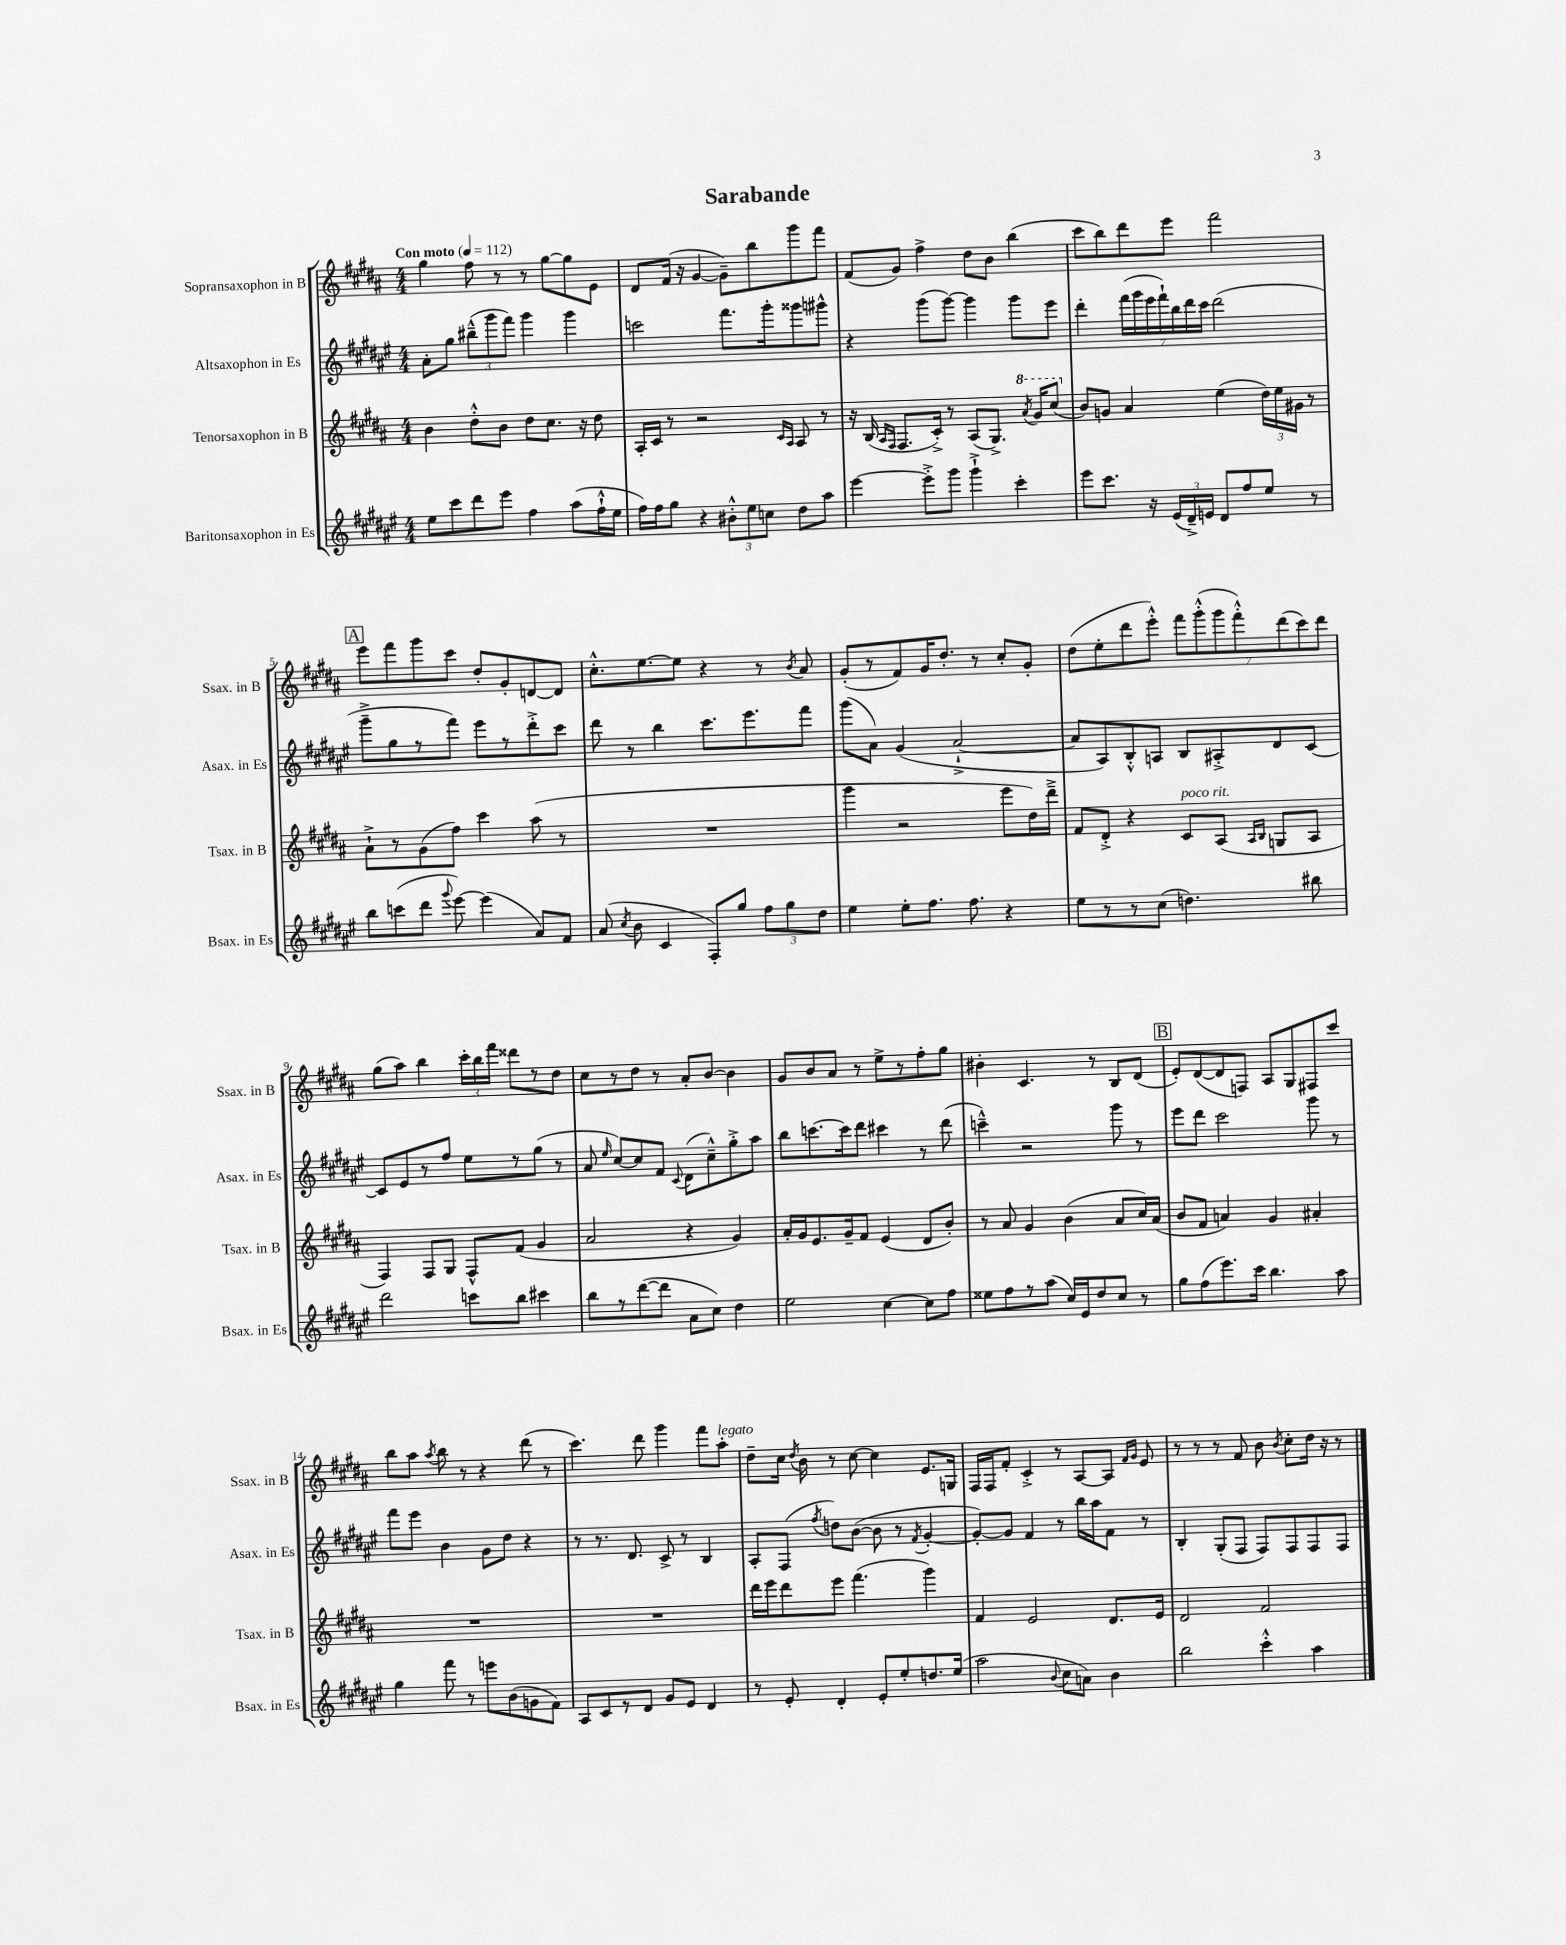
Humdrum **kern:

**kern	**kern	**kern	**kern
*staff4	*staff3	*staff2	*staff1
*clefG2	*clefG2	*clefG2	*clefG2
*k[f#c#g#d#a#e#]	*k[f#c#g#d#a#]	*k[f#c#g#d#a#e#]	*k[f#c#g#d#a#]
*M4/4	*M4/4	*M4/4	*M4/4
*MM112	*MM112	*MM112	*MM112
8ee#	4b	8a#'	4gg#
8ccc#	.	8gg#	.
8ddd#	8dd#'^^	(12bb#~^^	8ff#
.	.	12ggg#	.
8eee#	8b	.	8r
.	.	12fff#)	.
4ff#	8dd#	4ggg#	8r
.	8.cc#	.	[8gg#
(8aa#	.	4ggg#	8gg#]
.	16r	.	.
16ff#`^^	8dd#	.	8e
16ee#	.	.	.
=	=	=	=
16ff#)	16A#'	2ccc	8d#
16ff#	16c#	.	.
8gg#	8r	.	(16f#
.	.	.	16r
4r	2r	.	[4g#
12b#'^^	.	8.fff#	8g#~])
12ee#	.	.	.
.	.	.	8bb
12cc	.	.	.
.	.	16ggg#'	.
.	16qqc#	.	.
.	16qqA#	.	.
8dd#	8A#	8ggg##	8ggg#
8aa#	8r	8ggg#^^	8fff#
=	=	=	=
[4eee#	16r	4r	(8f#
.	(16B	.	.
.	16qqA#	.	.
.	16qqF#	.	.
.	8.F#	.	8g#)
8eee#'^]	.	(8ggg#	4ff#^
.	16c#'^)	.	.
8ggg#	8r	[8ggg#)	.
4ggg#`^	(8A#	4ggg#]	8dd#
.	8.G#^)	.	8b
4ccc#'	.	8ggg#	(4bb
.	8qaa#	.	.
.	16gg#	.	.
.	(8ccc#	8eee#	.
=	=	=	=
8eee#	8b)	4ddd#'	8ccc#
8.ccc#	8g	.	8bb)
.	4a#	(28fff#	8ddd#
.	.	28ggg#	.
16r	.	.	.
.	.	28eee#	.
.	.	28fff#`)	.
(24e#	.	.	8eee
.	.	28bb	.
24d#~^)	.	.	.
.	.	28ddd#	.
24e	.	.	.
.	.	28ccc#	.
8d#	(4ee	(2ddd#	2fff#
8ff#	.	.	.
8ee#	24dd#)	.	.
.	24ee	.	.
.	24g#	.	.
8r	8r	.	.
=	=	=	=
8bb	8a#`^	8ggg#~^	8eee
(8ccc	8r	8gg#	8fff#
8ddd#	(8g#	8r	8ggg#
8qqggg#	.	.	.
[8eee#)	8ff#)	8fff#)	8ccc#
(4eee#]	4ccc#	8eee#	8dd#'
.	.	8r	8g#'
8a#)	(8aa#	8ddd#'^	[8d
8f#	8r	8ccc#	8d]
=	=	=	=
(8a#	1r	8ddd#	8.cc#'^^
8qcc#	.	.	.
8b	.	8r	.
.	.	.	[8.ee
4c#	.	4bb	.
.	.	.	8ee]
8F#')	.	8.ccc#	4r
8gg#	.	.	.
.	.	8.eee#	.
12ff#	.	.	8r
12gg#	.	.	.
.	.	.	8qb
.	.	8fff#	8a#
12dd#	.	.	.
=	=	=	=
4ee#	4ggg#	(8ggg#	(8g#'
.	.	8a#)	8r
8ee#'	2r	(4g#	8f#)
8.ff#	.	.	16g#
.	.	.	8.dd#'
.	.	[2a#`^	.
8.ff#	.	.	.
.	.	.	8r
4r	8eee	.	8cc#'
.	16dd#)	.	8g#'
.	16ddd#~^	.	.
=	=	=	=
8ee#	8f#	8a#]	(8dd#
8r	8d#'^	8A#)	8ee'
8r	4r	8B'^^	8ddd#
(8cc#	.	8A	8eee'^^)
4.dd)	8c#	8B	14fff#
.	.	.	(14ggg#'^^
.	(8A#	8A#'^	.
.	.	.	14ggg#
.	.	.	14fff#'^^)
.	16qqA#	.	.
.	16qqB	.	.
.	8G	8d#	.
.	.	.	(14ddd#
.	.	.	14ccc#)
8bb#	8A#	[8c#	.
.	.	.	14ddd#
=	=	=	=
2ddd#	4F#)	8c#]	(8gg#
.	.	8e#	8aa#)
.	8F#	8r	4bb
.	8G#	8ff#	.
8ccc	8F#^^	8ee#	24ccc#'
.	.	.	24bb
.	.	.	24fff#
8bb	(8f#	8r	8ddd##
4ccc#	4g#	(8gg#	8r
.	.	8r	8dd#
=	=	=	=
8bb	2a#	8a#	8cc#
.	.	16qqee#	.
8r	.	[8cc#)	8r
([8ddd#	.	8cc#]	8dd#
8ddd#]	.	8f#	8r
.	.	8qqc#	.
8a#	4r	(8d#	8a#'
8cc#)	.	8cc#~^^)	[8b
4dd#	4g#)	8gg#'^	4b]
.	.	8aa#	.
=	=	=	=
2ee#	16a#'	8bb	8g#
.	16g#	.	.
.	8.e	[8.ccc	8b
.	.	.	8a#
.	16g#~	16ccc]	.
.	8f#	8ddd#	8r
[4cc#	(4e	4ccc#	8ee^
.	.	.	8r
8cc#]	8d#	8r	8ff#'
8ff#	8b')	(8ddd#	8gg#
=	=	=	=
8ee##	8r	4ccc~^^)	4b#'
8ff#	8a#	.	.
8r	4g#	2r	4.c#
(8aa#	.	.	.
16cc#)	(4b	.	.
16e#	.	.	.
8dd#	.	.	8r
8cc#	8a#	8ggg#	8B
8r	16cc#)	8r	(8d#
.	(16a#	.	.
=	=	=	=
8gg#	8b	8eee#	8e')
(8ff#	8f#	8ddd#	([8d#
8.eee#)	4a)	2ccc#	8d#]
.	.	.	8F)
16ccc#	.	.	.
4.bb	4g#	.	8A#
.	.	.	8G#
.	4a#'	8ggg#	8F#
8aa#	.	8r	8ccc#
=	=	=	=
4gg#	1r	8fff#	8bb
.	.	8eee#	8aa#
.	.	.	8qaa#
8fff#	.	4b	8bb
8r	.	.	8r
8eee	.	8g#	4r
(8b	.	8dd#	.
8g	.	4r	(8ddd#
8f#)	.	.	8r
=	=	=	=
8A#	1r	8r	4.ccc#)
8c#	.	8.r	.
8r	.	.	.
.	.	8.d#	.
8d#	.	.	8ddd#
8g#	.	8c#^	4ggg#
8e#	.	8r	.
4d#	.	4B	8fff#
.	.	.	8aa#'
=	=	=	=
8r	16ddd#	8A#'	8dd#~
.	16eee	.	.
8e#'	8ddd#	(8F#	16cc#
.	.	.	8qdd#
.	.	.	16b
.	.	8qff#	.
4d#'	8eee	8dd)	8r
.	(4.fff#	([8b	[8cc#
8e#'	.	8b]	4cc#]
8ee#'	.	8r	.
.	.	8qf#	.
8.dd	4ggg#)	[4g#'	8.e
(16ee#	.	.	16G
=	=	=	=
2aa#	4f#	8g#'_)	16F#
.	.	.	16F#
.	.	8g#]	8f#'
.	2e	4f#	4c#'^
8qqb	.	.	.
8cc#	.	8r	8r
8a)	.	16bb	[8A#
.	.	16aa#	.
4b	8.d#	8f#	8A#]
.	.	.	16qqf#
.	.	.	16qqg#
.	.	8r	8e
.	16e	.	.
=	=	=	=
2bb	2d#	4B'	8r
.	.	.	8r
.	.	(8G#'	8r
.	.	8F#	8f#
4ccc#'^^	2f#	8F#)	8b
.	.	.	8qb
.	.	8F#	8cc#'
4aa#	.	8F#	16dd#
.	.	.	16r
.	.	8F#	8r
==	==	==	==
*-	*-	*-	*-
